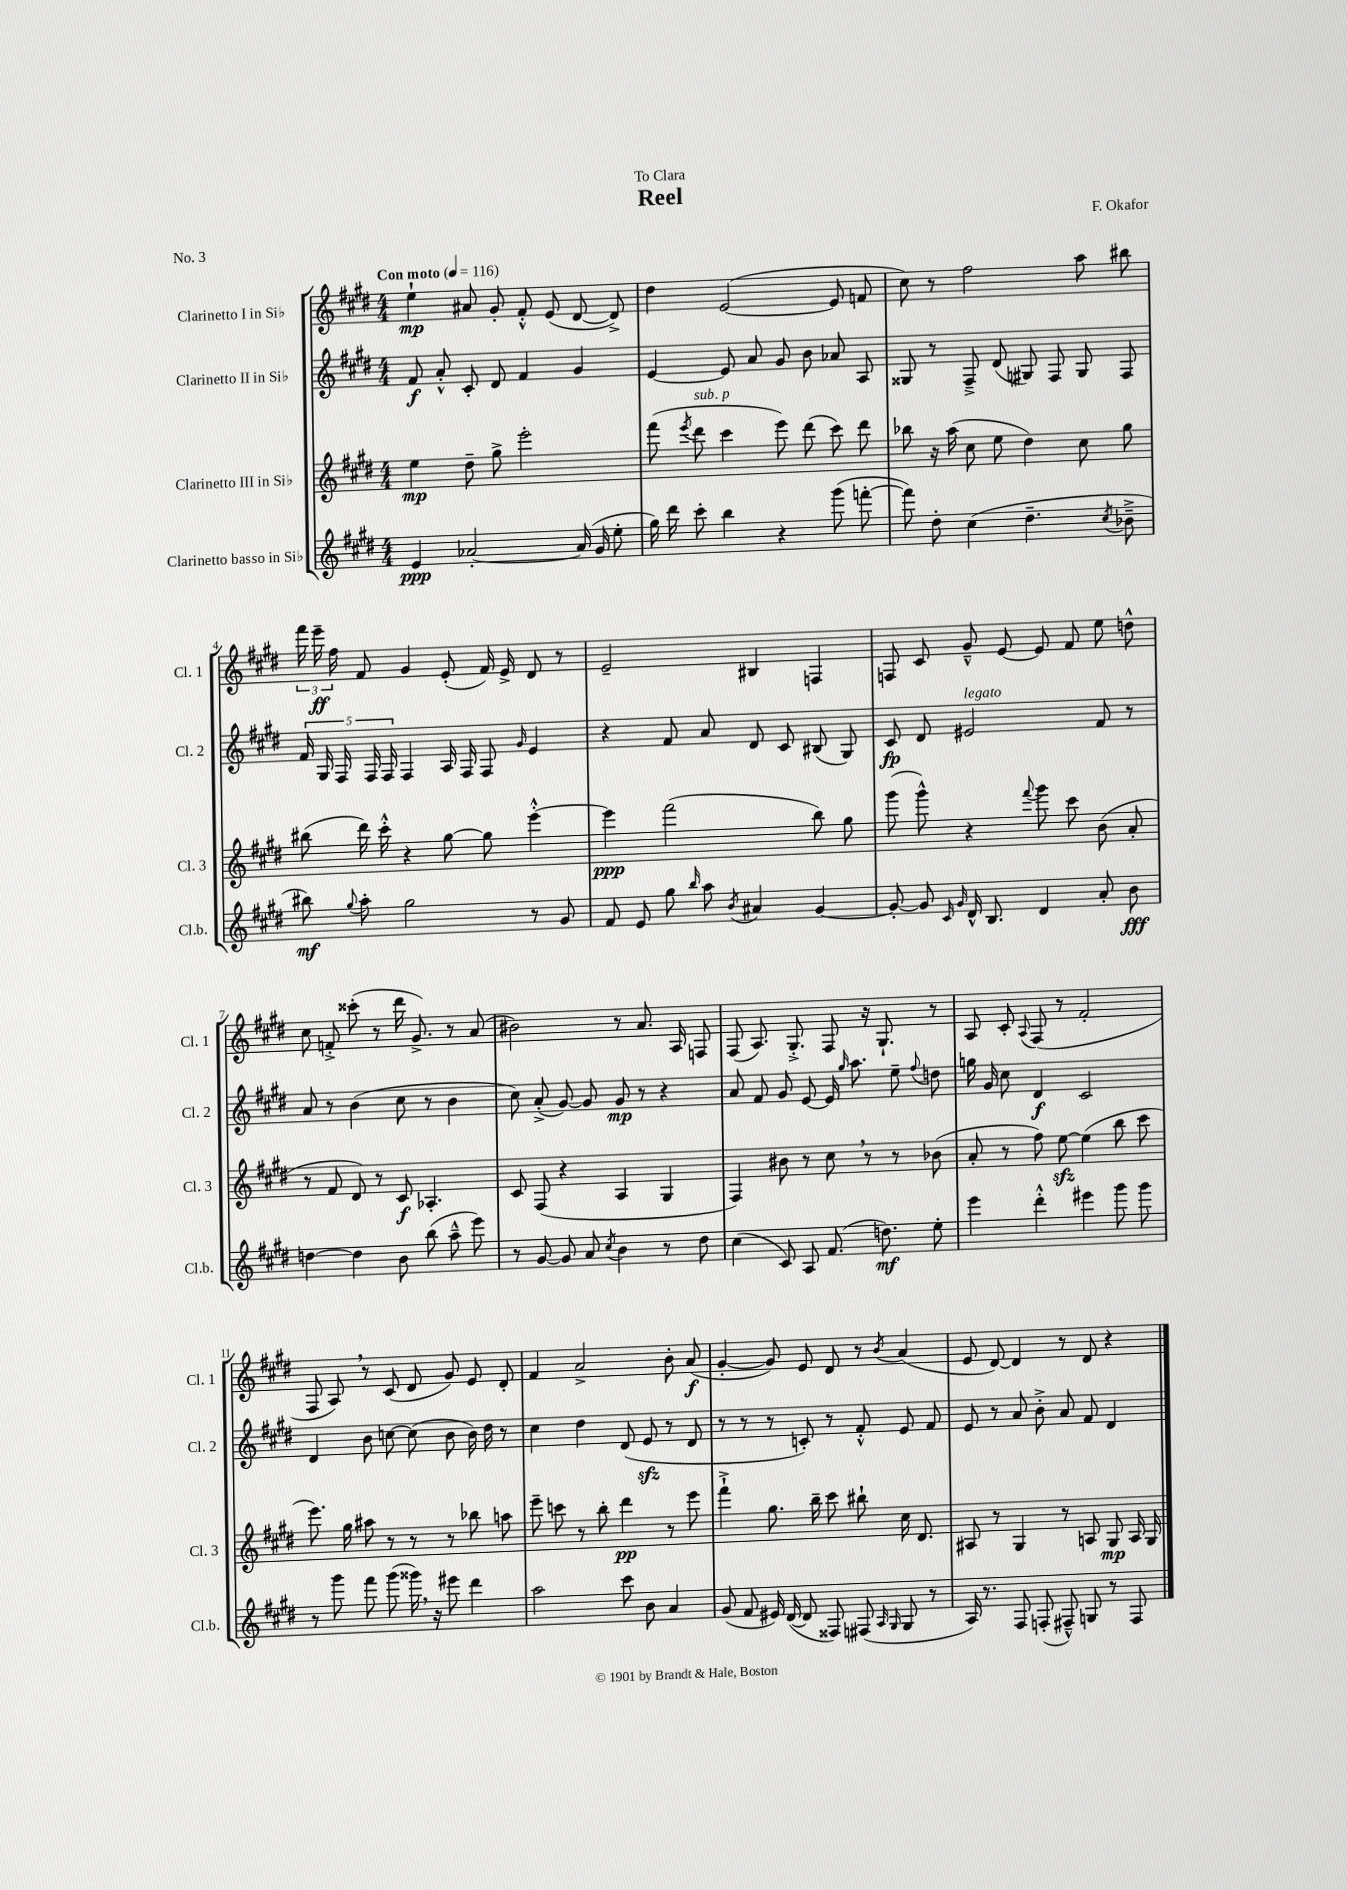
\header { title = "Reel" composer = "F. Okafor" dedication = "To Clara" piece = "No. 3" }
<<
\new StaffGroup <<
\new Staff = "s0" \with { instrumentName = "Clarinetto I in Sib" shortInstrumentName = "Cl. 1" } {
    \clef treble \key e \major \numericTimeSignature \time 4/4 \tempo "Con moto" 4 = 116
    \autoBeamOff e''4-!\mp ais'8 gis'8-. fis'8-.-^ e'8( dis'8~ dis'8->) |
    dis''4 e'2~( e'8 f'8 |
    cis''8) r8 fis''2 a''8 bis''8 |
    \tuplet 3/2 { fis'''16 e'''16--\ff fis''16 } fis'8 gis'4 e'8-.( fis'16) e'16-> dis'8 r8 |
    e'2-- bis4 f4 |
    f8 cis'8 gis'8---^ e'8~ e'8 fis'8 e''8 d''8-^ |
    cis''8 f'8-.-> cisis'''8-.( r8 dis'''16 gis'8.->) r8 a'8( |
    bis'2) r8 a'8. a16 f8 |
    fis8( a8.) gis8.-.-> fis8 r16 gis8.-! r8 |
    a8 cis'8-. \appoggiatura { a8 } fis8( r8 fis'2-. |
    fis8 a8) \breathe r8 cis'8( dis'8 gis'8) e'8 dis'8-. |
    fis'4 a'2-> b'8-. a'8\f( |
    gis'4~-. gis'8) e'8 dis'8 r8 \acciaccatura { b'8 } a'4( |
    e'8 dis'8~) dis'4 r8 dis'8 r4 \bar "|." |
}
\new Staff = "s1" \with { instrumentName = "Clarinetto II in Sib" shortInstrumentName = "Cl. 2" } {
    \clef treble \key e \major \numericTimeSignature \time 4/4
    \autoBeamOff fis'8\f a'8-.-^ cis'8-. dis'8 fis'4 gis'4 |
    e'4~ e'8 a'8 gis'8 b'8 aes'8 a8 |
    gisis8 r8 fis8---> dis'8( gis8) fis8 gis8 fis8 |
    \tuplet 5/4 { fis'16 gis16 fis16 fis16 fis16 } fis4 a16 fis16 fis8 \grace { gis'16 } e'4 |
    r4 fis'8 a'8 dis'8 cis'8 bis8( gis8) |
    cis'8\fp dis'8 eis'2^\markup { \italic "legato" } fis'8 r8 |
    a'8 r8 b'4( cis''8 r8 b'4 |
    cis''8) a'8-.->( gis'8~) gis'8 gis'8\mp r8 r4 |
    a'8 fis'8 gis'8 e'8~ e'16 \grace { gis''16 } a''8. e''8-- \appoggiatura { fis''8 } d''8 |
    g''16 gis'16 cis''8 dis'4\f cis'2 |
    dis'4 b'8 c''8~ c''8( b'8 b'16) dis''16 r8 |
    cis''4 dis''4 dis'8( e'8\sfz r8 dis'8 |
    r8 r8 r8 c'8-.) r8 fis'8-.-^ e'8 fis'8 |
    e'8 r8 a'8 b'8-.-> a'8 fis'8 dis'4 \bar "|." |
}
\new Staff = "s2" \with { instrumentName = "Clarinetto III in Sib" shortInstrumentName = "Cl. 3" } {
    \clef treble \key e \major \numericTimeSignature \time 4/4
    \autoBeamOff e''4\mp dis''8-- gis''8-> e'''2-. |
    fis'''8( \acciaccatura { e'''8 } dis'''8^\markup { \italic "sub. p" } cis'''4 e'''8) dis'''8( cis'''8) dis'''8 |
    bes''8 r16 a''16( cis''8 e''8 dis''4) cis''8 gis''8 |
    bis''8( dis'''16) cis'''16-.-^ r4 gis''8~ gis''8 e'''4~-.-^ |
    e'''4\ppp fis'''2( b''8) gis''8 |
    gis'''8( gis'''8-^) r4 \appoggiatura { fis'''8 } gis'''8 cis'''8 b'8( a'8-. |
    r8 fis'8 dis'8) r8 cis'8\f aes4.-. |
    cis'8 fis8( r4 a4 gis4 |
    fis4) bis'8 r8 cis''8 \breathe r8 r8 bes'8( |
    a'8-. r8 fis''8) e''8~\sfz e''4( b''8 cis'''8 |
    e'''8.) gis''16 ais''8 r8 r8 r8 bes''8 a''8 |
    e'''8-- c'''8 r8 b''8-. dis'''4\pp r8 e'''8 |
    fis'''4-!-> gis''8. b''16-- cis'''8 bis''8-! cis''16 dis'8. |
    ais8 r8 gis4 r8 a8 gis8\mp a16 gis16 \bar "|." |
}
\new Staff = "s3" \with { instrumentName = "Clarinetto basso in Sib" shortInstrumentName = "Cl.b." } {
    \clef treble \key e \major \numericTimeSignature \time 4/4
    \autoBeamOff e'4\ppp aes'2~-. aes'16( gis'16 e''8-. |
    gis''16) dis'''16 cis'''8-. b''4 r4 gis'''8( f'''8~-. |
    f'''8) dis''8-. cis''4( dis''4.-- \acciaccatura { cis''8 } bes'8---> |
    bis''8\mf) \appoggiatura { gis''8 } a''8-. gis''2 r8 gis'8 |
    fis'8 e'8 gis''8 \grace { b''16 } a''8 \acciaccatura { b'8 } ais'4 gis'4~ |
    gis'8~-. gis'8 \grace { cis'16 gis'16 } dis'16-^ b8. dis'4 a'8-. b'8\fff |
    d''4~ d''4 b'8 b''8( a''8---^ e'''8) |
    r8 gis'8~ gis'8 a'8 \acciaccatura { cis''8 } b'4 r8 dis''8 |
    cis''4( cis'8) a8 fis'8.( d''8.\mf) e''8-. |
    e'''4 dis'''4-.-^ eis'''4 gis'''8 gis'''8 |
    r8 gis'''8 fis'''8 gis'''8( gisis'''16) \breathe r16 eis'''8 dis'''4 |
    a''2 cis'''8 b'8 a'4 |
    gis'8( fis'8 eis'16) dis'16~( dis'8 fisis8) fis8( \grace { a16 gis16 } gis8 r8 |
    a16) r8. fis8 f8-.( fis8---^) g8 r8 fis8 \bar "|." |
}
>>
>>
